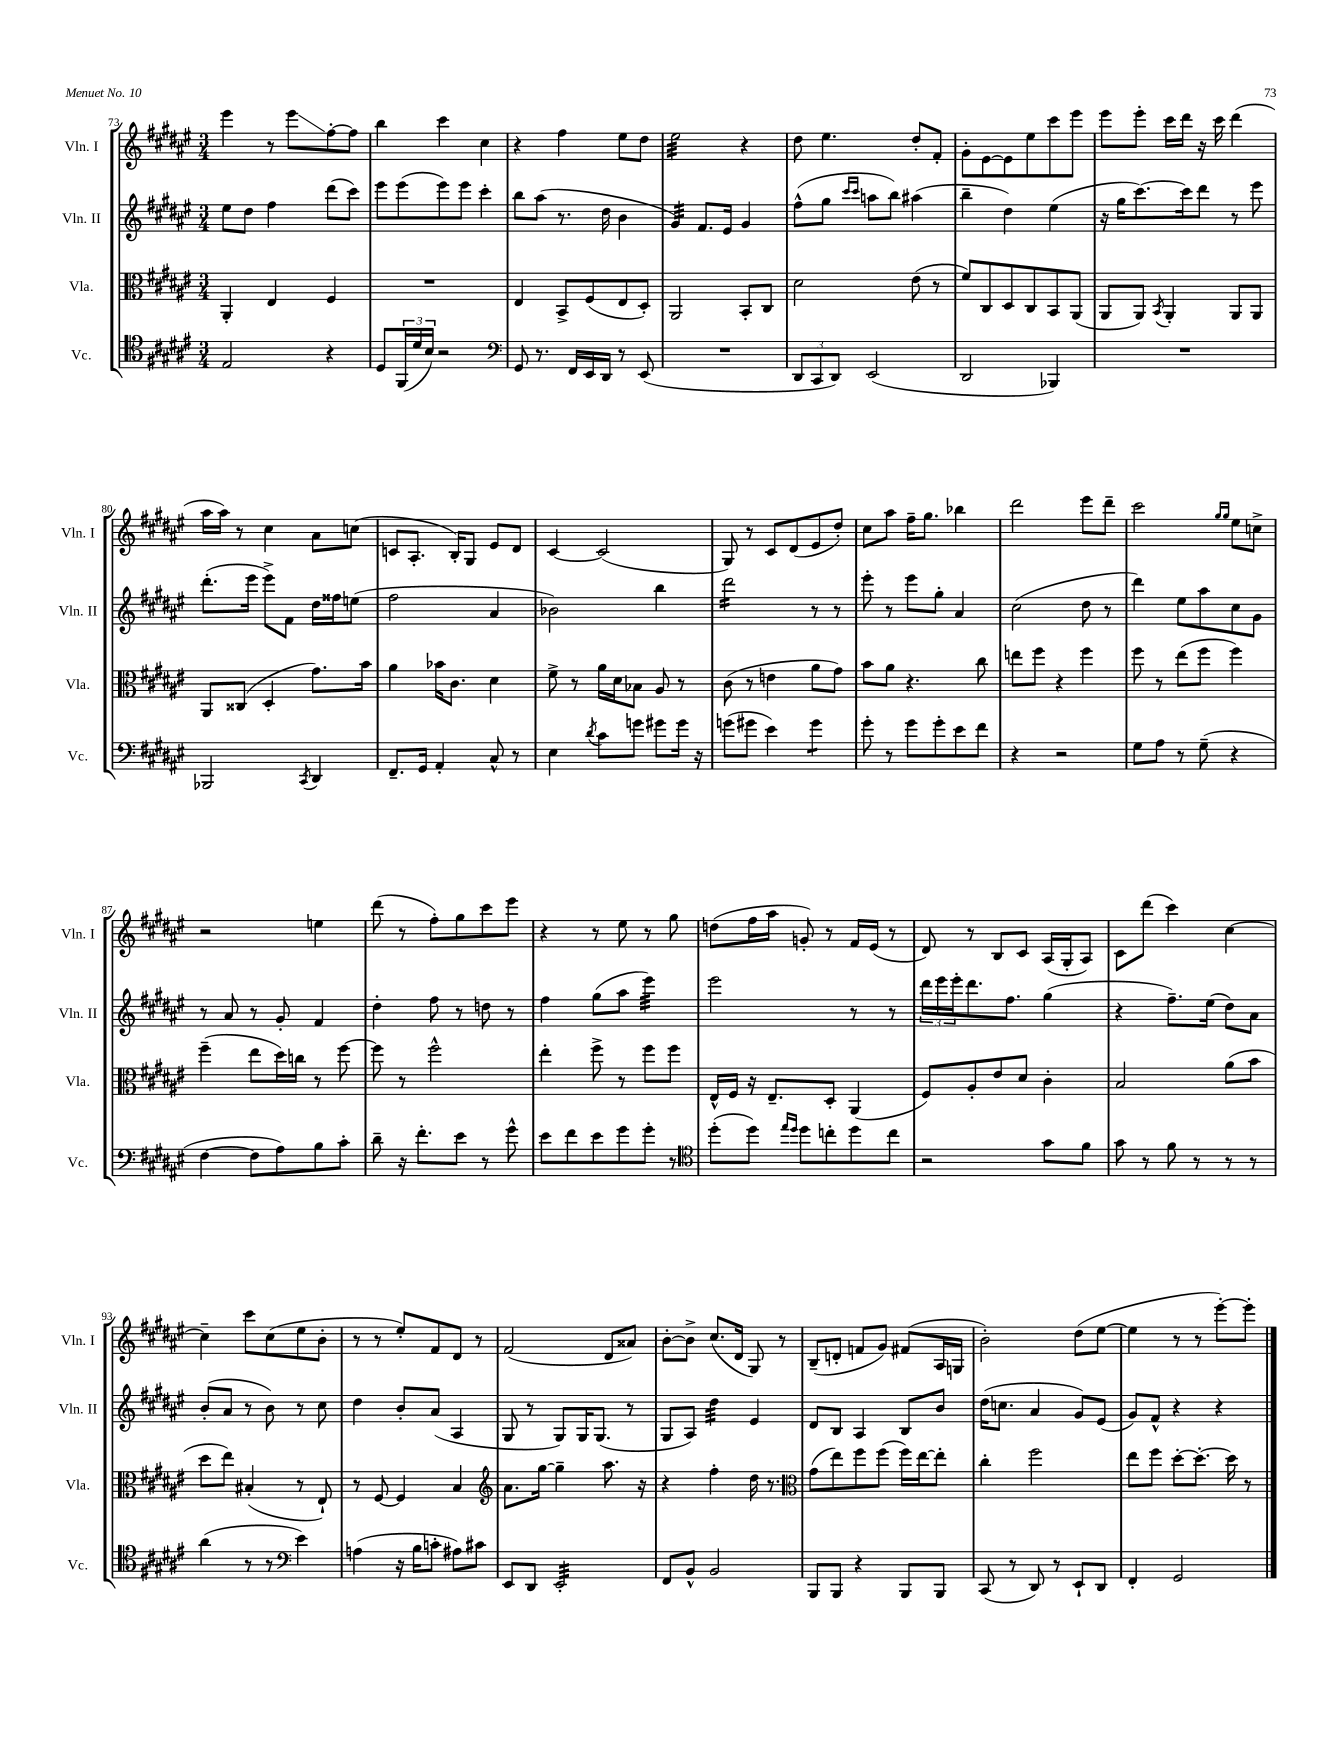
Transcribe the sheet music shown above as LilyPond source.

<<
\new StaffGroup <<
\new Staff = "s0" \with { instrumentName = "Vln. I" shortInstrumentName = "Vln. I" } {
    \clef treble \key fis \major \numericTimeSignature \time 3/4
    eis'''4 r8 eis'''8\glissando fis''8~-. fis''8 |
    b''4 cis'''4 cis''4 |
    r4 fis''4 eis''8 dis''8 |
    eis''2:32 r4 |
    dis''8 eis''4. dis''8-. fis'8-. |
    gis'8-. eis'8~ eis'8 eis''8 cis'''8 eis'''8 |
    eis'''8 eis'''8-. cis'''16 dis'''16 r16 cis'''16 dis'''4( |
    ais''16 ais''16) r8 cis''4 ais'8 c''8( |
    c'8 ais8.-. b16-.) gis8 eis'8 dis'8 |
    cis'4~ cis'2( |
    gis8) r8 cis'8 dis'8( eis'8 dis''8-.) |
    cis''8 ais''8 fis''16-- gis''8. bes''4 |
    dis'''2 eis'''8 dis'''8-- |
    cis'''2 \grace { gis''16 gis''16 } eis''8 c''8-> |
    r2 e''4 |
    dis'''8( r8 fis''8-.) gis''8 cis'''8 eis'''8 |
    r4 r8 eis''8 r8 gis''8 |
    d''8( fis''16 ais''16 g'8-.) r8 fis'16 eis'16( r8 |
    dis'8) r8 b8 cis'8 ais16( gis16-. ais8) |
    cis'8 dis'''8( cis'''4) cis''4~ |
    cis''4-- cis'''8 cis''8( eis''8 b'8-. |
    r8 r8 eis''8-.) fis'8 dis'8 r8 |
    fis'2( dis'8 aisis'8) |
    b'8~-. b'8-> cis''8.( dis'16 gis8) r8 |
    b8--( d'8-. f'8 gis'8) fis'8( ais16 g16 |
    b'2-.) dis''8( eis''8~ |
    eis''4 r8 r8 eis'''8~-.) eis'''8-. \bar "|." |
}
\new Staff = "s1" \with { instrumentName = "Vln. II" shortInstrumentName = "Vln. II" } {
    \clef treble \key fis \major \numericTimeSignature \time 3/4
    eis''8 dis''8 fis''4 dis'''8( cis'''8) |
    eis'''8 eis'''8( eis'''8) eis'''8 cis'''4-. |
    b''8 ais''8( r8. dis''16 b'4 |
    gis'4:32) fis'8. eis'16 gis'4 |
    fis''8-^( gis''8 \grace { cis'''16 cis'''16 } a''8 b''8) ais''4( |
    b''4-- dis''4) eis''4( |
    r16 gis''16 cis'''8.~) cis'''16 dis'''8 r8 eis'''8 |
    dis'''8.-.( eis'''16 eis'''8->) fis'8 dis''16 fisis''16 e''8( |
    fis''2 ais'4 |
    bes'2) b''4 |
    dis'''2:16 r8 r8 |
    eis'''8-. r8 eis'''8 gis''8-. ais'4 |
    cis''2( dis''8 r8 |
    dis'''4) eis''8 ais''8 cis''8 gis'8 |
    r8 ais'8 r8 gis'8-. fis'4 |
    dis''4-. fis''8 r8 d''8 r8 |
    fis''4 gis''8( ais''8 eis'''4:32) |
    eis'''2 r8 r8 |
    \tuplet 3/2 { dis'''16 eis'''16 eis'''16-. } dis'''8. fis''8. gis''4( |
    r4 fis''8.--) eis''16( dis''8) ais'8 |
    b'8-.( ais'8 r8 b'8) r8 cis''8 |
    dis''4 b'8-. ais'8( ais4 |
    gis8 r8 gis8) gis16 gis8.( r8 |
    gis8 ais8) dis''4:32 eis'4 |
    dis'8 b8 ais4 b8 b'8 |
    dis''16( c''8. ais'4 gis'8) eis'8( |
    gis'8) fis'8-^ r4 r4 \bar "|." |
}
\new Staff = "s2" \with { instrumentName = "Vla." shortInstrumentName = "Vla." } {
    \clef alto \key fis \major \numericTimeSignature \time 3/4
    ais,4-. eis4 fis4 |
    R2. |
    eis4 b,8-> fis8( eis8 dis8-.) |
    ais,2 b,8-. cis8 |
    dis'2 eis'8( r8 |
    fis'8) cis8 dis8 cis8 b,8 ais,8( |
    ais,8 ais,8) \acciaccatura { b,8 } ais,4-. ais,8 ais,8 |
    ais,8 cisis8( dis4-. gis'8.) b'16 |
    ais'4 bes'16 cis'8. dis'4 |
    fis'8-> r8 ais'16 dis'16 bes8 ais8 r8 |
    cis'8( r8 e'4 ais'8 gis'8) |
    b'8 ais'8 r4. cis''8 |
    e''8 fis''8 r4 fis''4 |
    fis''8 r8 eis''8( fis''8 fis''4) |
    fis''4--( eis''8 dis''16) c''16 r8 fis''8~ |
    fis''8 r8 fis''2-^ |
    eis''4-. fis''8-> r8 fis''8 fis''8 |
    eis16-^ fis16 r16 eis8.-- dis8-. ais,4( |
    fis8) ais8-. eis'8 dis'8 cis'4-. |
    b2 ais'8( b'8 |
    dis''8 eis''8) bis4-.( r8 eis8-!) |
    r8 fis8~ fis4 b4 |
    \clef treble ais'8. gis''16~ gis''4-- ais''8. r16 |
    r4 fis''4-. dis''16 r8. |
    \clef alto gis'8( eis''8) fis''8 fis''8( fis''16) eis''16~ eis''8-. |
    cis''4-. fis''2 |
    eis''8 fis''8 dis''8~-. dis''8.~-. dis''16 r8 \bar "|." |
}
\new Staff = "s3" \with { instrumentName = "Vc." shortInstrumentName = "Vc." } {
    \clef tenor \key fis \major \numericTimeSignature \time 3/4
    eis2 r4 |
    dis8 \tuplet 3/2 { fis,16( dis'16 b16) } r2 |
    \clef bass gis,8 r8. fis,16 eis,16 dis,16 r8 eis,8( |
    R2. |
    \tuplet 3/2 { dis,8 cis,8 dis,8) } eis,2( |
    dis,2 bes,,4) |
    R2. |
    bes,,2 \acciaccatura { cis,8 } dis,4 |
    fis,8.-- gis,16 ais,4-. cis8-^ r8 |
    eis4 \acciaccatura { dis'8 } cis'8 g'8 gis'8 gis'16 r16 |
    g'8( gis'8 eis'4) gis'4:8 |
    gis'8-. r8 gis'8 gis'8-. eis'8 fis'8 |
    r4 r2 |
    gis8 ais8 r8 gis8--( r4 |
    fis4~ fis8 ais8) b8 cis'8-. |
    dis'8-- r16 fis'8.-. eis'8 r8 gis'8-^ |
    eis'8 fis'8 eis'8 gis'8 gis'8-. r8 |
    \clef tenor dis''8-.( dis''8) \grace { eis''16 dis''16 } dis''8 c''8-. dis''8 c''8 |
    r2 gis'8 fis'8 |
    gis'8 r8 fis'8 r8 r8 r8 |
    ais'4( r8 r8 \clef bass eis'4) |
    a4( r16 b16 c'8-. ais8) cis'8 |
    eis,8 dis,8 eis,2:32-. |
    fis,8 b,8-^ b,2 |
    b,,8 b,,8 r4 b,,8 b,,8 |
    cis,8( r8 dis,8) r8 eis,8-! dis,8 |
    fis,4-. gis,2 \bar "|." |
}
>>
>>
\layout { \context { \Score currentBarNumber = #73 } }
